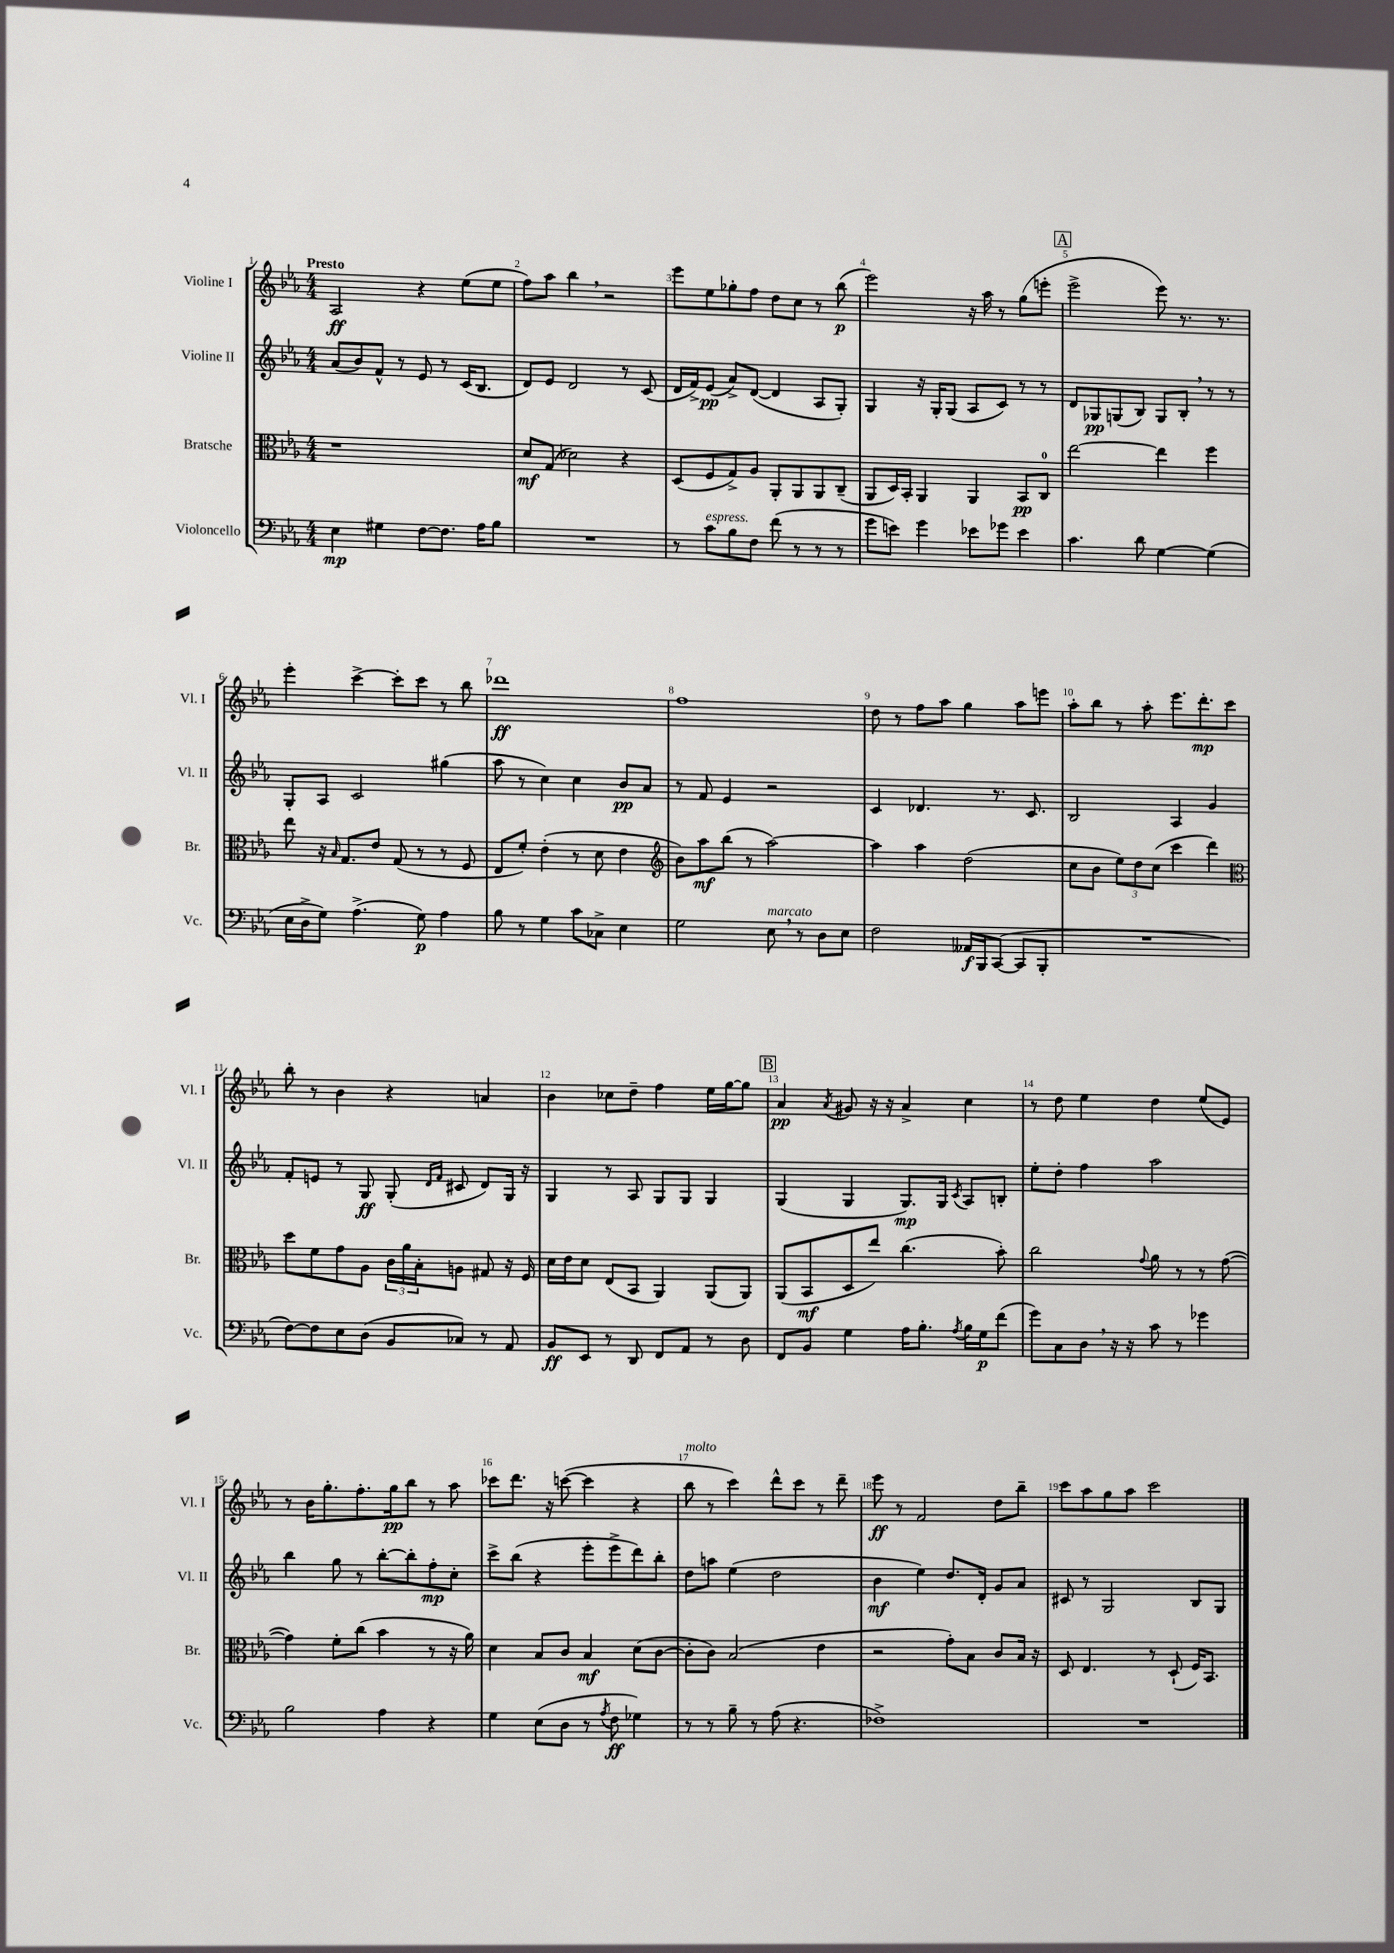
<<
\new StaffGroup <<
\new Staff = "s0" \with { instrumentName = "Violine I" shortInstrumentName = "Vl. I" } {
    \clef treble \key ees \major \numericTimeSignature \time 4/4 \tempo "Presto"
    aes2\ff r4 ees''8( ees''8 |
    f''8) aes''8 bes''4 \breathe r2 |
    ees'''8 ees''8 ges''8-. f''8 d''8 c''8 r8 bes''8\p( |
    ees'''2) r16 aes''16 r8 g''8( e'''8-. |
    \mark \markup { \box "A" } ees'''2-> ees'''8) r8. r8. |
    ees'''4-. c'''4~-> c'''8-. c'''8 r8 bes''8 |
    des'''1\ff |
    f''1 |
    d''8 r8 f''8 aes''8 g''4 aes''8 e'''8 |
    aes''8-. bes''8 r8 aes''8-. ees'''8. d'''8.-.\mp c'''8 |
    bes''8-. r8 bes'4 r4 a'4 |
    bes'4 ces''8 d''8-- f''4 ees''16 g''16~ g''8 |
    \mark \markup { \box "B" } aes'4\pp \acciaccatura { aes'8 } gis'8 r16 r16 aes'4-> c''4 |
    r8 d''8 ees''4 d''4 ees''8( ees'8) |
    r8 bes'16 g''8.-. f''8.-. g''16\pp bes''8 r8 aes''8 |
    ces'''8 d'''8. r16 c'''8~( c'''4 r4 |
    bes''8^\markup { \italic "molto" } r8 c'''4) d'''8-^ c'''8 r8 d'''8-- |
    ees'''8\ff r8 f'2 d''8 bes''8-- |
    c'''8 aes''8 g''8 aes''8 c'''2 \bar "|." |
}
\new Staff = "s1" \with { instrumentName = "Violine II" shortInstrumentName = "Vl. II" } {
    \clef treble \key ees \major \numericTimeSignature \time 4/4
    aes'8( bes'8) f'8-^ r8 ees'8 r8 c'16( bes8. |
    d'8) ees'8 d'2 r8 c'8( |
    d'16 f'16->) ees'8\pp( aes'8->) d'8~( d'4 aes8 g8-.) |
    g4 r16 g16-. g8( aes8 c'8) r8 r8 |
    \mark \markup { \box "A" } d'8 ges8\pp g8( bes8) g8 bes8-. \breathe r8 r8 |
    g8-. aes8 c'2 gis''4( |
    aes''8 r8 c''4) c''4 bes'8\pp aes'8 |
    r8 f'8 ees'4 r2 |
    c'4 des'4. r8. c'8. |
    bes2 aes4 g'4 |
    f'8-. e'8 r8 g8\ff g8-.( \grace { d'16 f'16 } cis'8 d'8) g16 r16 |
    g4 r8 aes8 g8 g8 g4 |
    \mark \markup { \box "B" } g4( g4 g8.\mp) g16 \acciaccatura { c'8 } aes8 b8-. |
    ees''8-. d''8-. f''4 aes''2 |
    bes''4 g''8 r8 bes''8~-. bes''8-. f''8-.\mp c''8-. |
    c'''8-> bes''8( r4 ees'''8-. ees'''8-> d'''8) bes''8-. |
    d''8 a''8 ees''4( d''2 |
    bes'4\mf ees''4) d''8. d'16-. g'8 aes'8 |
    cis'8 r8 g2 bes8 g8 \bar "|." |
}
\new Staff = "s2" \with { instrumentName = "Bratsche" shortInstrumentName = "Br." } {
    \clef alto \key ees \major \numericTimeSignature \time 4/4
    r1 |
    d'8\mf g8( des'2) r4 |
    d8( f8 g8->) aes8 aes,8-. aes,8 aes,8 c8--( |
    aes,8 d16) bes,16-. aes,4 aes,4 bes,8\pp c8-0 |
    \mark \markup { \box "A" } ees''2~ ees''4 f''4 |
    ees''8 r16 \grace { bes16 } g8. ees'8 g8( r8 r8 f8 |
    ees8 f'8-.) ees'4-.( r8 d'8 ees'4 |
    \clef treble bes'8) aes''8\mf bes''8( r8 aes''2~) |
    aes''4 aes''4 d''2( |
    c''8 bes'8 \tuplet 3/2 { ees''8) d''8 c''8( } c'''4 d'''4) |
    \clef alto d''8 f'8 g'8 aes8 \tuplet 3/2 { c'16 aes'16 bes16-. } a8 gis8 r16 f16 |
    d'16 ees'16 d'8 ees8( bes,8 aes,4) aes,8( aes,8) |
    \mark \markup { \box "B" } aes,8( bes,8\mf d8 ees''8) c''4.( bes'8-.) |
    c''2 \appoggiatura { g'8 } aes'8 r8 r8 g'8~( |
    g'4) f'8-. c''8( bes'4 r8 r16 aes'16) |
    d'4 bes8 c'8 bes4\mf d'8( c'8~ |
    c'8-. c'8) bes2( ees'4 |
    r2 g'8-.) bes8 c'8 bes16 r16 |
    d8 ees4. r8 d8-!( f16) bes,8. \bar "|." |
}
\new Staff = "s3" \with { instrumentName = "Violoncello" shortInstrumentName = "Vc." } {
    \clef bass \key ees \major \numericTimeSignature \time 4/4
    ees4\mp gis4 f8~ f8. aes16 bes8 |
    R1 |
    r8 c'8^\markup { \italic "espress." } bes8 f8 f'8( r8 r8 r8 |
    g'8 e'8) g'4 ees'8 ges'8 ees'4 |
    \mark \markup { \box "A" } c'4. d'8 g4~ g4( |
    ees16 d16-> g8) aes4.->( g8\p) aes4 |
    bes8 r8 g4 c'8 ces8-> ees4 |
    g2 ees8^\markup { \italic "marcato" } \breathe r8 d8 ees8 |
    f2 aeses,16\f bes,,16 c,8~( c,8 bes,,8-. |
    R1 |
    f8~) f8 ees8 d8( bes,8 ces8) r8 aes,8 |
    bes,8\ff ees,8 r8 d,8 f,8 aes,8 r8 d8 |
    \mark \markup { \box "B" } f,8 bes,8 g4 aes16 bes8.-. \acciaccatura { aes8 } bes16 g16\p f'8( |
    g'8) c8 d8 \breathe r16 r16 c'8 r8 ges'4 |
    bes2 aes4 r4 |
    g4 ees8( d8 r8 \acciaccatura { aes8 } f8\ff ges4) |
    r8 r8 bes8-- r8 aes8( r4. |
    fes1->) |
    R1 \bar "|." |
}
>>
>>
\layout { \context { \Score \override BarNumber.break-visibility = ##(#f #t #t) barNumberVisibility = #all-bar-numbers-visible } }
